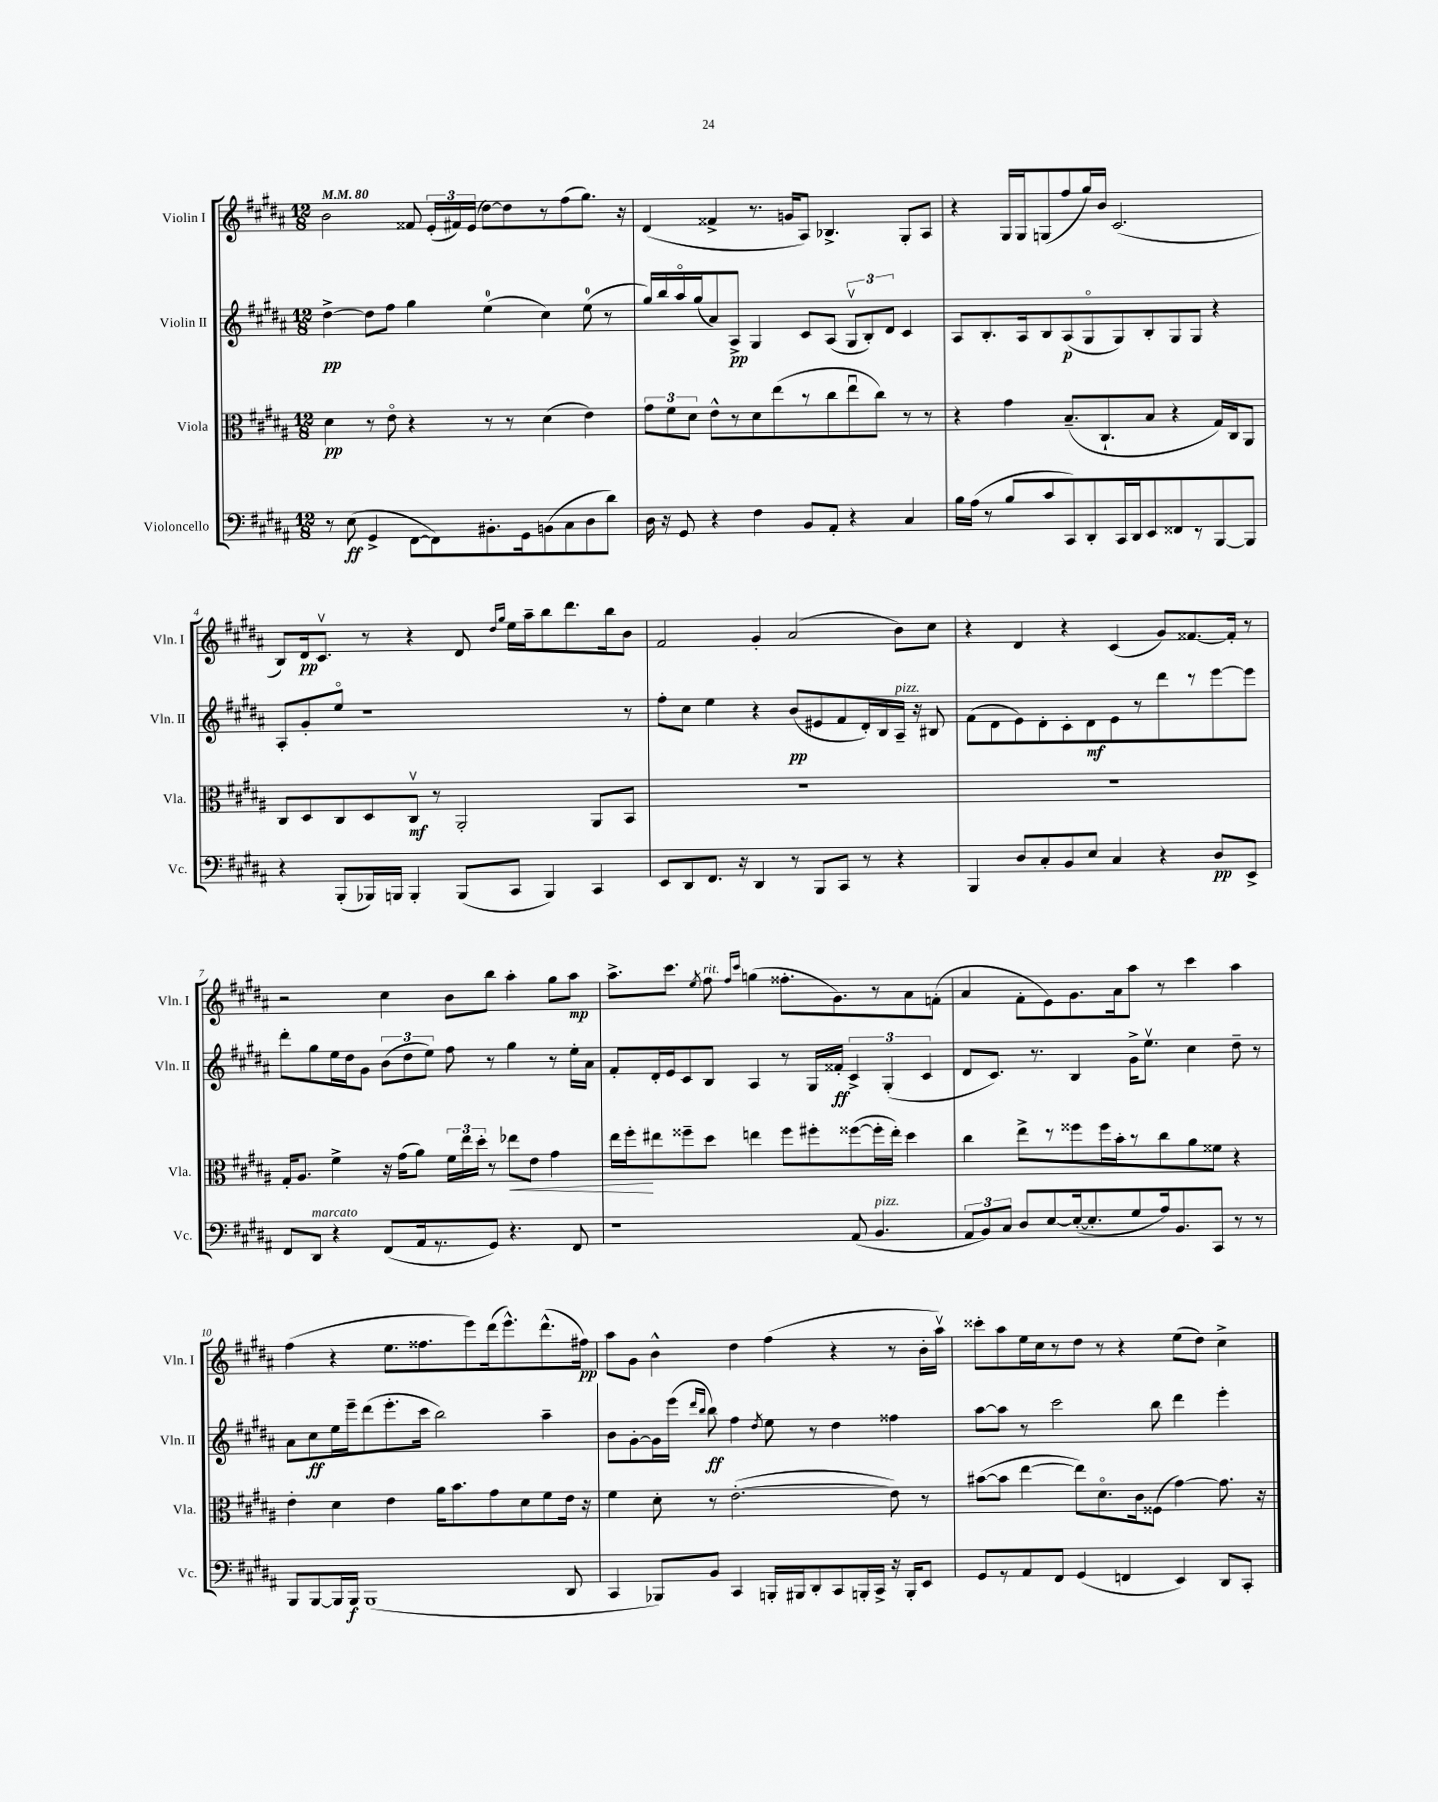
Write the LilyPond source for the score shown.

<<
\new StaffGroup <<
\new Staff = "s0" \with { instrumentName = "Violin I" shortInstrumentName = "Vln. I" } {
    \clef treble \key b \major \numericTimeSignature \time 12/8 \tempo 4 = 80
    \autoBeamOff b'2 fisis'8 \tuplet 3/2 { e'16[-.( fis'16) e'16]( } dis''8[~) dis''8 r8 fis''8( gis''8.]) r16 |
    dis'4( fisis'4-> r8. g'16[ ais8]) bes4.-> gis8[-. ais8] |
    r4 gis16[ gis16 g8( fis''8 gis''16) b'16] cis'2.( |
    b8[) dis'16\pp cis'8.]\upbow r8 r4 dis'8 \grace { dis''16[ gis''16] } e''16[ ais''16-- b''8 dis'''8. b''16 b'8] |
    fis'2 gis'4-. ais'2( b'8[) cis''8] |
    r4 dis'4 r4 cis'4( gis'8[) fisis'8.~ fisis'16]-. r8 |
    r2 cis''4 b'8[ b''8] ais''4-. gis''8[ ais''8]\mp |
    ais''8.[-> cis'''8.] \acciaccatura { e''8 } fis''8^\markup { \italic "rit." } \grace { fis''16[ cis'''16] } g''4( fisis''8.[-. gis'8.) r8 ais'8 f'8]-.( |
    ais'4 fis'8[-. e'8) gis'8. ais'16 ais''8] r8 cis'''4 ais''4 |
    fis''4( r4 e''8.[ fisis''8. e'''8) dis'''16( e'''8.-^) dis'''8.-^( fis''16]\pp) |
    ais''8[ gis'8] b'4-^ dis''4 fis''4( r4 r8 b'16[-. ais''16]\upbow) |
    cisis'''8[-. ais''8 e''16 cis''16 r8 dis''8] r8 r4 e''8[( dis''8]) cis''4-> \bar "|." |
}
\new Staff = "s1" \with { instrumentName = "Violin II" shortInstrumentName = "Vln. II" } {
    \clef treble \key b \major \numericTimeSignature \time 12/8
    \autoBeamOff dis''4~->\pp dis''8[ fis''8] gis''4 e''4-0( cis''4) e''8-0( r8 |
    gis''16[) b''16 ais''16\flageolet gis''16( ais'8) ais8]->\pp gis4 cis'8[ ais8]( \tuplet 3/2 { gis8[\upbow b8-.) dis'8] } cis'4 |
    ais8[ b8.-. ais16 b8 ais8\p( gis8\flageolet gis8) b8-. gis8 gis8] r4 |
    ais8[-. gis'8-. e''8]\flageolet r1 r8 |
    fis''8[-. cis''8] e''4 r4 b'8[\pp( eis'8 fis'8 dis'16-.) b16 ais16]--^\markup { \italic "pizz." } r16 bis8 |
    fis'8[( dis'8 e'8) dis'8-. cis'8-. dis'8\mf e'8 r8 dis'''8 r8 e'''8~ e'''8] |
    dis'''8[-. gis''8 e''16 dis''16 gis'8] \tuplet 3/2 { b'8[( dis''8 e''8]) } fis''8 r8 gis''4 r8 e''16[-. ais'16] |
    fis'8[-. dis'16-. e'16 cis'8 b8] ais4 r8 gis16[ fisis'16]-.\ff \tuplet 3/2 { cis'4-> gis4-.( cis'4 } |
    dis'8[ cis'8.]) r8. b4 gis'16[-> e''8.]\upbow cis''4 dis''8-- r8 |
    ais'8[ cis''8\ff e''16 e'''16-- dis'''8( e'''8.-. cis'''16] b''2) ais''4-- |
    b'8[ gis'8~-. gis'16 e'''16]( \grace { dis'''16[ b''16] } b''8\ff) fis''4 \acciaccatura { dis''8 } e''8 r8 dis''4 fisis''4 |
    ais''8[~ ais''8] r8 cis'''2 b''8 dis'''4 e'''4-. \bar "|." |
}
\new Staff = "s2" \with { instrumentName = "Viola" shortInstrumentName = "Vla." } {
    \clef alto \key b \major \numericTimeSignature \time 12/8
    \autoBeamOff dis'4\pp r8 e'8\flageolet r4 r8 r8 dis'4( e'4) |
    \tuplet 3/2 { gis'8[ fis'8 dis'8] } e'8[-^ r8 dis'8 e''8( r8 cis''8 e''8\downbow cis''8]) r8 r8 |
    r4 gis'4 b8.[--( cis8.-! b8] r4 gis16[) cis16 ais,8] |
    cis8[ dis8 cis8 dis8 cis8]\upbow\mf r8 ais,2-. ais,8[ b,8] |
    R1. |
    R1. |
    gis16[-. ais8.] fis'4-> r16 gis'16[( ais'8]) \tuplet 3/2 { fis'16[ e''16 dis''16]-. } r8 ees''8[\< e'8] gis'4 |
    e''16[ fis''16-.\! eis''8 fisis''8-- dis''8] e''4 fisis''8[ fis''8-. fisis''8~( fisis''16-. e''16]-.) dis''4 |
    cis''4 e''8[-> r8 fisis''8 fisis''16 b'16-. r8 cis''8 ais'8 fisis'8] r4 |
    e'4-. dis'4 e'4 ais'16[ b'8. gis'8 dis'8 fis'8 e'16] r16 |
    fis'4 dis'8-. r8 e'2.~-.( e'8) r8 |
    bis'8[~( bis'8] e''4~ e''8[) dis'8.\flageolet cis'16 fisis8]( gis'4~) gis'8. r16 \bar "|." |
}
\new Staff = "s3" \with { instrumentName = "Violoncello" shortInstrumentName = "Vc." } {
    \clef bass \key b \major \numericTimeSignature \time 12/8
    \autoBeamOff r8 e8\ff( gis,4-> fis,8[~ fis,8) bis,8.-. gis,16 b,8( cis8 dis8 dis'8]) |
    dis16 r16 gis,8 r4 fis4 b,8[ ais,8]-. r4 cis4 |
    b16[ ais16]( r8 b8[ cis'8 cis,8) dis,8-. cis,16 dis,16 e,8 fisis,8 r8 b,,8~ b,,8] |
    r4 b,,8[-.( bes,,16) b,,16] b,,4-. b,,8[( cis,8] b,,4) cis,4 |
    e,8[ dis,8 fis,8.] r16 dis,4 r8 b,,8[ cis,8] r8 r4 |
    b,,4 dis8[ cis8-. b,8 e8] cis4 r4 dis8[\pp e,8]-> |
    fis,8[ dis,8]^\markup { \italic "marcato" } r4 fis,8[( ais,16 r8. gis,8]) r4. fis,8 |
    r1 ais,8( b,4.^\markup { \italic "pizz." } |
    \tuplet 3/2 { ais,8[ b,8) cis8] } dis8[ e8~ e16~-.( e8.-. gis8 ais16) b,8. cis,8] r8 r8 |
    b,,8[ b,,8~ b,,16 b,,16]\f b,,1( dis,8 |
    cis,4 bes,,8[) b,8] cis,4 b,,16[-. bis,,16 dis,8-. cis,8 b,,16-. cis,16]-> r16 b,,16[-. e,8] |
    gis,8[ r8 ais,8 fis,8] gis,4( f,4 e,4) dis,8[ cis,8]-. \bar "|." |
}
>>
>>
